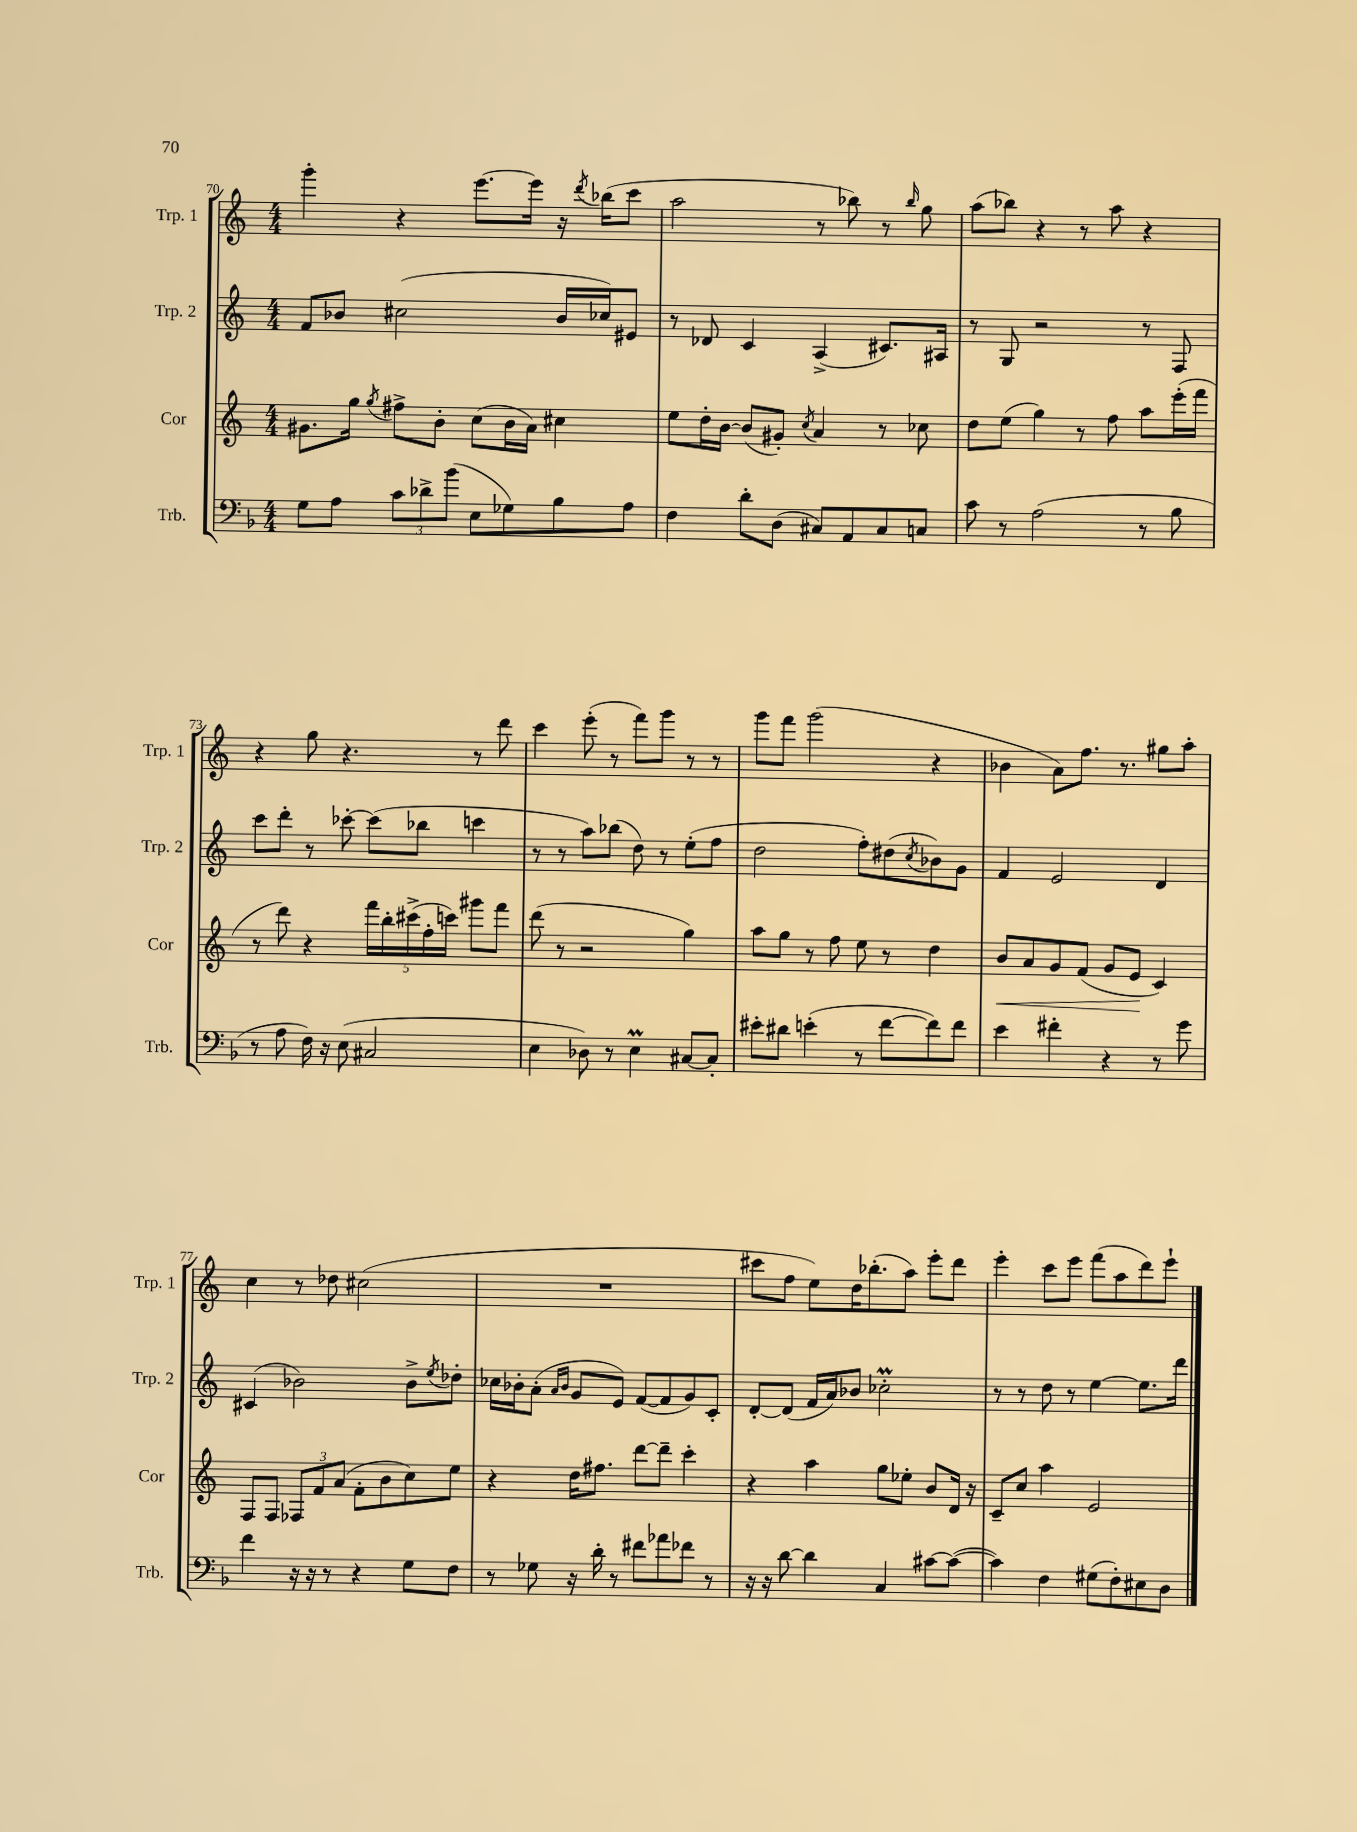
<<
\new StaffGroup <<
\new Staff = "s0" \with { instrumentName = "Trp. 1" shortInstrumentName = "Trp. 1" } {
    \clef treble \key c \major \numericTimeSignature \time 4/4
    g'''4-. r4 e'''8.~ e'''16 r16 \acciaccatura { d'''8 } bes''16( c'''8 |
    a''2 r8 bes''8) r8 \grace { bes''16 } g''8 |
    a''8( bes''8) r4 r8 a''8 r4 |
    r4 g''8 r4. r8 d'''8 |
    c'''4 e'''8-.( r8 f'''8) g'''8 r8 r8 |
    g'''8 f'''8 g'''2( r4 |
    bes'4 a'8) f''8. r8. gis''8 a''8-. |
    c''4 r8 des''8 cis''2( |
    R1 |
    cis'''8 f''8 e''8) d''16 bes''8.-.( a''8) e'''8-. d'''8 |
    e'''4-. c'''8 e'''8 f'''8( a''8 d'''8) e'''8-! \bar "|." |
}
\new Staff = "s1" \with { instrumentName = "Trp. 2" shortInstrumentName = "Trp. 2" } {
    \clef treble \key c \major \numericTimeSignature \time 4/4
    f'8 bes'8 cis''2( bes'16 ces''16) eis'8 |
    r8 des'8 c'4 a4->( cis'8.) ais16 |
    r8 g8 r2 r8 f8 |
    c'''8 d'''8-. r8 ces'''8~-. ces'''8( bes''8 c'''4 |
    r8 r8 a''8) bes''8( d''8) r8 e''8-.( f''8 |
    d''2 f''8-.) dis''8( \acciaccatura { c''8 } bes'8) g'8 |
    f'4 e'2 d'4 |
    cis'4( bes'2) bes'8-> \acciaccatura { e''8 } des''8-. |
    ces''16 bes'16-. a'8-.( \grace { a'16 bes'16 } g'8 e'8) f'8~( f'8 g'8) c'8-. |
    d'8~-. d'8( f'16 a'16) bes'8 ces''2-.\prall |
    r8 r8 d''8 r8 e''4~ e''8. d'''16 \bar "|." |
}
\new Staff = "s2" \with { instrumentName = "Cor" shortInstrumentName = "Cor" } {
    \clef treble \key c \major \numericTimeSignature \time 4/4
    gis'8. g''16 \acciaccatura { g''8 } fis''8-> b'8-. c''8( b'16 a'16) cis''4 |
    e''8 d''16-. b'16~ b'8( gis'8-.) \acciaccatura { c''8 } a'4 r8 ces''8 |
    d''8 e''8( g''4) r8 f''8 a''8 e'''16-.( f'''16 |
    r8 d'''8) r4 \tuplet 5/4 { f'''16 b''16-. cis'''16->( f''16-. c'''16) } gis'''8 f'''8 |
    d'''8( r8 r2 g''4) |
    a''8 g''8 r8 f''8 e''8 r8 d''4 |
    b'8\< a'8 g'8 f'8( g'8 e'8\! c'4) |
    f8 f8 \tuplet 3/2 { fes8 f'8 a'8( } f'8-. b'8 c''8) e''8 |
    r4 d''16 fis''8. d'''8~ d'''8-- c'''4-. |
    r4 a''4 g''8 ees''8-. b'8 d'16 r16 |
    c'8-- c''8 a''4 e'2 \bar "|." |
}
\new Staff = "s3" \with { instrumentName = "Trb." shortInstrumentName = "Trb." } {
    \clef bass \key f \major \numericTimeSignature \time 4/4
    g8 a8 \tuplet 3/2 { c'8 des'8-> bes'8( } e8 ges8) bes8 a8 |
    f4 d'8-. d8( cis8) a,8 cis8 c8 |
    c'8 r8 a2( r8 bes8 |
    r8 a8 f16) r16 e8( cis2 |
    e4 des8) r8 e4\prall cis8~ cis8-. |
    eis'8-. dis'8 e'4-.( r8 f'8~ f'8) f'8 |
    e'4 fis'4-. r4 r8 g'8 |
    f'4 r16 r16 r8 r4 g8 f8 |
    r8 ges8 r16 d'16-. r8 fis'8 aes'8 fes'8 r8 |
    r16 r16 d'8~ d'4 c4 cis'8~ cis'8~( |
    cis'4) f4 gis8( f8-.) eis8 d8 \bar "|." |
}
>>
>>
\layout { \context { \Score currentBarNumber = #70 } }
